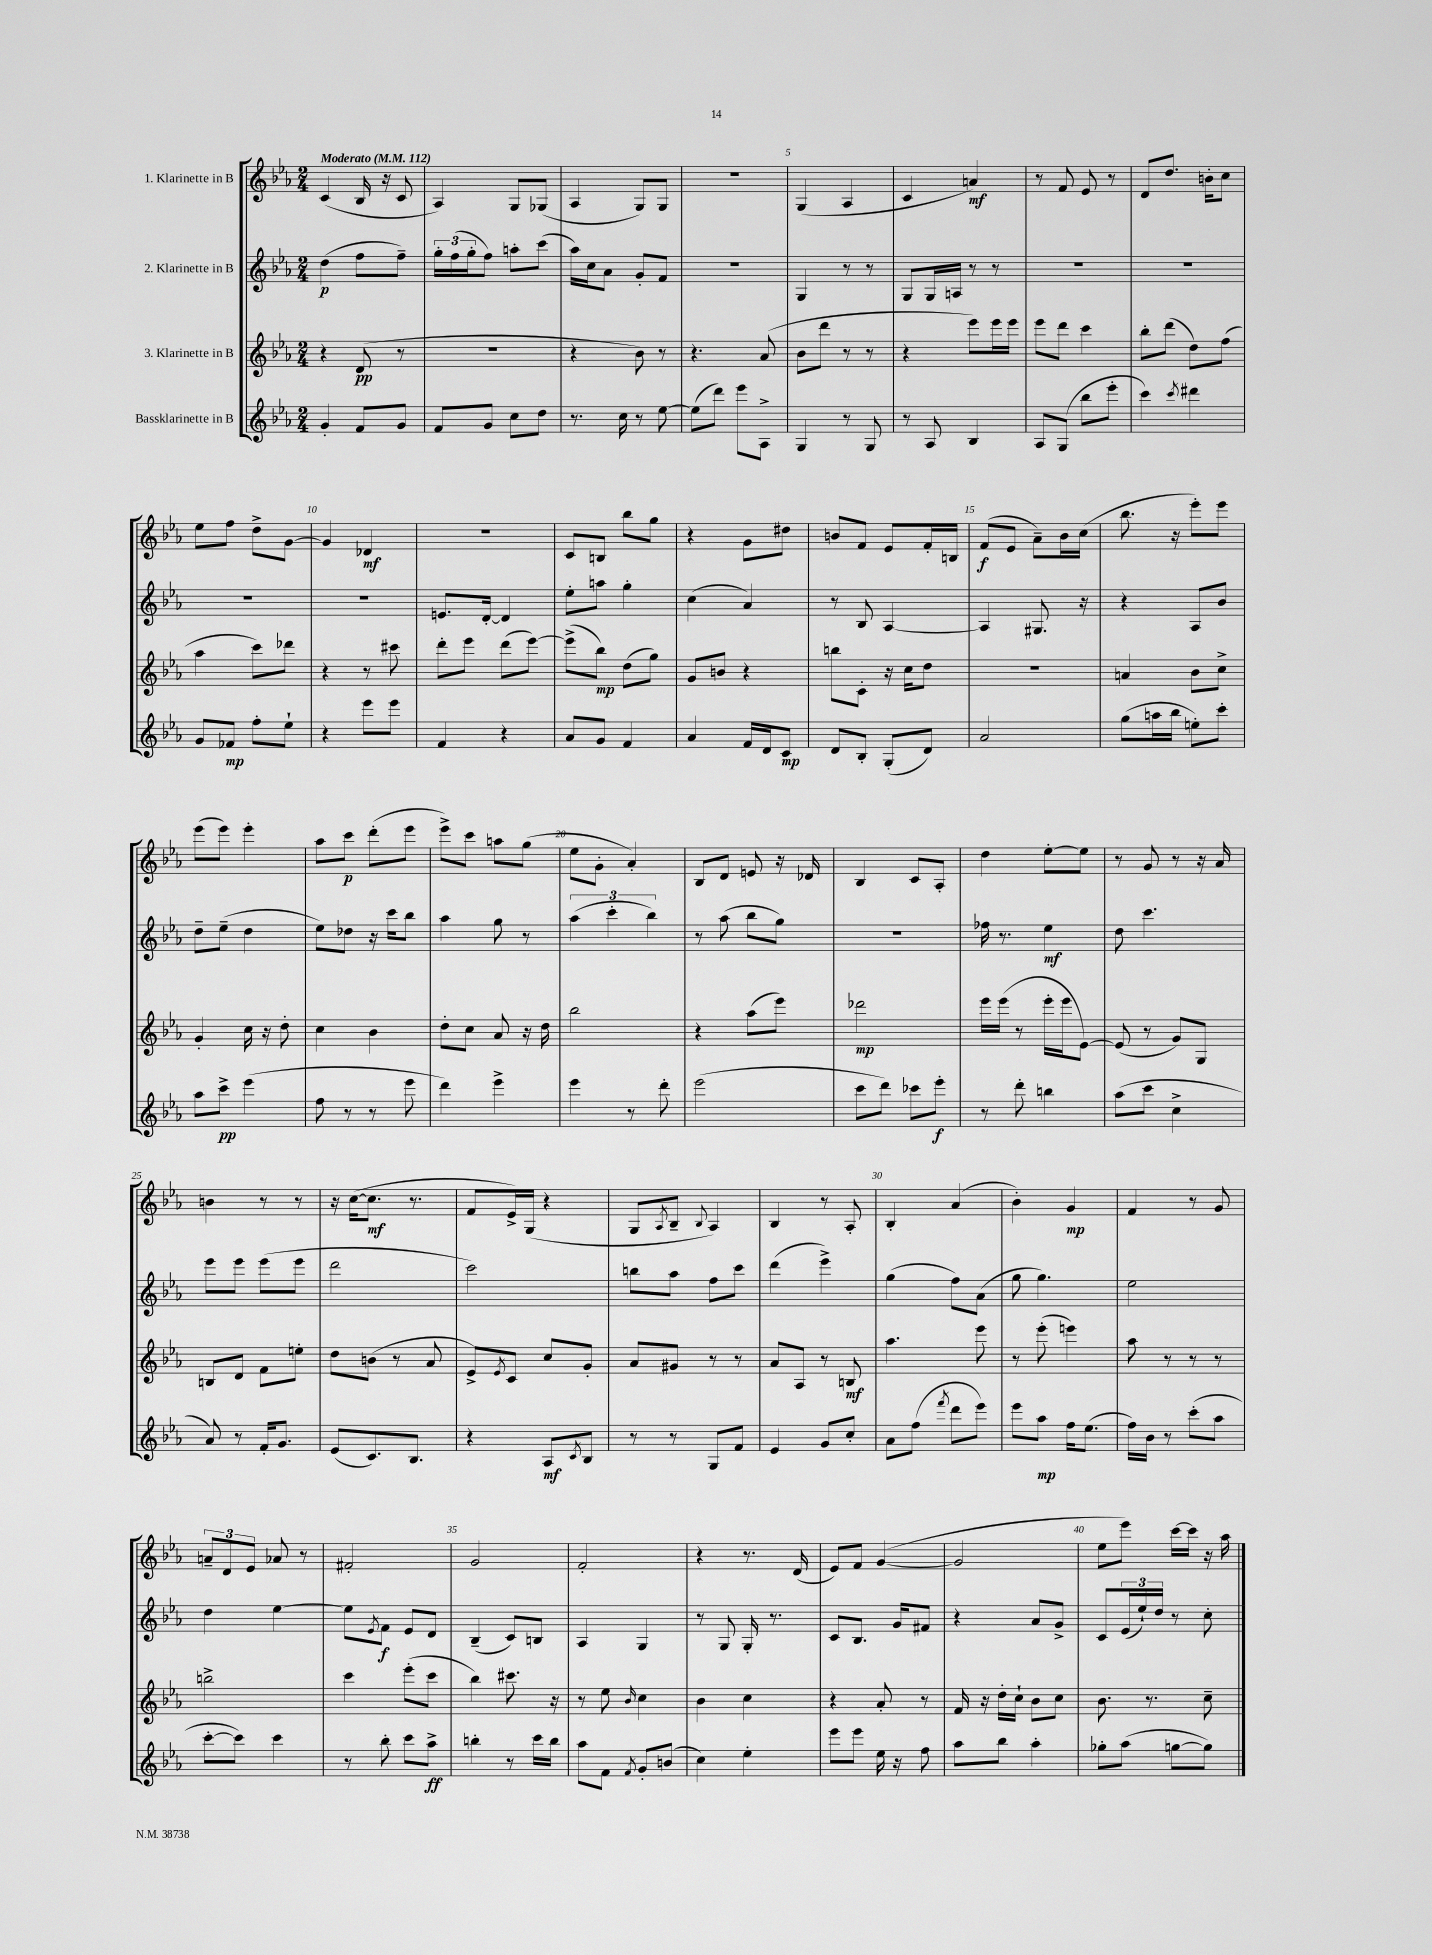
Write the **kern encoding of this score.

**kern	**kern	**kern	**kern
*staff4	*staff3	*staff2	*staff1
*clefG2	*clefG2	*clefG2	*clefG2
*k[b-e-a-]	*k[b-e-a-]	*k[b-e-a-]	*k[b-e-a-]
*M2/4	*M2/4	*M2/4	*M2/4
*MM112	*MM112	*MM112	*MM112
4g'	4r	(4dd	(4c
8f	(8d	8ff	16B-
.	.	.	16r
8g	8r	8ff~)	8c
=	=	=	=
8f	2r	24gg'	4A-)
.	.	(24ff	.
.	.	24gg'	.
8g	.	8ff)	.
8cc	.	8aa'	8G
8dd	.	(8ccc	(8G-
=	=	=	=
8.r	4r	16aa-)	4A-
.	.	16cc	.
.	.	8a-	.
16cc	.	.	.
8r	8b-)	8g'	8G)
[8ee-	8r	8f	8G
=	=	=	=
(8ee-]	4.r	2r	2r
8ddd)	.	.	.
8eee-	.	.	.
8A-^	(8a-	.	.
=	=	=	=
4G	8b-	4G	(4G
.	8ddd	.	.
8r	8r	8r	4A-
8G	8r	8r	.
=	=	=	=
8r	4r	8G	4c
8A-	.	16G	.
.	.	16A	.
4B-	8eee-)	8r	4a)
.	16eee-	8r	.
.	16eee-	.	.
=	=	=	=
8A-	8eee-	2r	8r
(8G	8ddd	.	8f
8bb-	4ccc	.	8e-
8eee-'	.	.	8r
=	=	=	=
4ccc)	8bb-'	2r	8d
.	(8ddd	.	8.dd
8qccc	.	.	.
4ddd#	8dd)	.	.
.	.	.	16b'
.	(8ff	.	8cc
=	=	=	=
8g	4aa-	2r	8ee-
8f-	.	.	8ff
8ff'	8ccc)	.	8dd^
8ee-`	8ddd-	.	[8g
=	=	=	=
4r	4r	2r	4g]
8eee-	8r	.	4d-
8eee-	8ccc#	.	.
=	=	=	=
4f	8ddd'	8.e	2r
.	8eee-	.	.
.	.	[16d'	.
4r	(8ddd	4d]	.
.	[8eee-)	.	.
=	=	=	=
8a-	(8eee-^]	8ee-'	8c
8g	8bb-)	8aa	8B
4f	(8dd	4gg'	8bb-
.	8gg)	.	8gg
=	=	=	=
4a-	8g	(4cc	4r
.	8b	.	.
16f	4r	4a-)	8g
16d	.	.	.
8c	.	.	8dd#
=	=	=	=
8d	8bb	8r	8b
8B-'	8c'	8B-	8f
(8G'	16r	[4A-	8e-
.	16cc	.	.
8d)	8dd	.	16f'
.	.	.	16B
=	=	=	=
2a-	2r	4A-]	(8f
.	.	.	8e-
.	.	8.G#	8a-~)
.	.	.	16b-
.	.	16r	(16cc
=	=	=	=
(8gg	4a	4r	8.bb-
16aa	.	.	.
16bb-	.	.	16r
8ee')	8b-	8A-	8eee-')
8ccc'	8cc^	8b-	8eee-
=	=	=	=
8aa-	4g'	8dd~	(8eee-
8ccc^	.	(8ee-~	8eee-)
(4eee-	16cc	4dd	4eee-'
.	16r	.	.
.	8dd'	.	.
=	=	=	=
8ff	4cc	8ee-)	8aa-
8r	.	8dd-	8ccc
8r	4b-	16r	(8ddd'
.	.	16ccc	.
8eee-	.	8bb-	8eee-
=	=	=	=
4ddd)	8dd'	4aa-	8eee-^)
.	8cc	.	8ccc
4eee-^	8a-	8gg	8aa
.	16r	8r	(8gg
.	16dd	.	.
=	=	=	=
4eee-	2bb-	(6aa-	8ee-
.	.	.	8g'
.	.	6ccc'	.
8r	.	.	4a-')
.	.	6bb-)	.
8ddd'	.	.	.
=	=	=	=
(2eee-	4r	8r	8B-
.	.	(8aa-	8d
.	(8aa-	8bb-	8e
.	8eee-)	8gg)	16r
.	.	.	16d-
=	=	=	=
8ccc	2ddd-	2r	4B-
8ddd)	.	.	.
8ccc-	.	.	8c
8eee-'	.	.	8A-'
=	=	=	=
8r	16eee-	16ff-	4dd
.	(16eee-	8.r	.
8ddd'	8r	.	.
4bb	16eee-'	4ee-	[8ee-'
.	16eee-	.	.
.	[8e-)	.	8ee-]
=	=	=	=
(8aa-	(8e-]	8dd	8r
8ccc	8r	4.ccc	8g
4cc^	8g)	.	8r
.	8G	.	16r
.	.	.	16a-
=	=	=	=
8a-)	8B	8eee-	4b
8r	8d	8eee-	.
16f'	8f	(8eee-	8r
8.g	.	.	.
.	8ee'	8eee-	8r
=	=	=	=
(8e-	8dd	2ddd	16r
.	.	.	([16cc
8.c)	(8b	.	8.cc]
.	8r	.	.
8.B-	.	.	8.r
.	8a-	.	.
=	=	=	=
4r	8e-^)	2ccc)	8f
.	8qe-	.	.
.	8c	.	16e-^)
.	.	.	(16G
8A-	8cc	.	4r
8qc	.	.	.
8B-	8g'	.	.
=	=	=	=
8r	8a-	8bb	8G
.	.	.	8qA-
8r	8g#	8aa-	8B-~
.	.	.	8qqB-
8G	8r	8ff	4A-)
8f	8r	8ccc	.
=	=	=	=
4e-	8a-	(4ddd	4B-
.	8A-	.	.
8g	8r	4eee-^)	8r
8cc'	8B	.	8A-'
=	=	=	=
8a-	4.aa-	(4gg	4B-'
(8ff	.	.	.
8qfff	.	.	.
8ddd	.	8ff)	(4a-
8eee-)	8eee-	(8a-	.
=	=	=	=
8eee-	8r	8gg	4b-')
8aa-	(8eee-'	4.gg)	.
16ff	4eee)	.	4g
(8.ee-	.	.	.
=	=	=	=
16ff)	8aa-	2ee-	4f
16b-	.	.	.
8r	8r	.	.
(8ccc'	8r	.	8r
8aa-	8r	.	8g
=	=	=	=
[8ccc'	2bb^	4dd	12a~
.	.	.	12d
8ccc])	.	.	.
.	.	.	12e-
4ccc	.	[4ee-	8a-
.	.	.	8r
=	=	=	=
8r	4ccc	8ee-]	2f#'
.	.	8qe-	.
8bb-'	.	8f	.
8ccc	(8eee-'	8e-	.
8aa-^	8ccc	8d	.
=	=	=	=
4bb'	4bb-)	(4B-~	2g
8r	8.ccc#	8c)	.
16ccc	.	8B	.
16bb	16r	.	.
=	=	=	=
8aa-	8r	4A-	2f'
8f	8ee-	.	.
8qf	16qqb-	.	.
8g'	4cc	4G	.
(8b	.	.	.
=	=	=	=
4cc)	4b-	8r	4r
.	.	8G	.
4ee-'	4cc	16G'	8.r
.	.	8.r	.
.	.	.	(16d
=	=	=	=
8eee-	4r	8c	8e-)
8eee-	.	8.B-	8f
16ee-	8a-'	.	([4g
16r	.	16g	.
8ff	8r	8f#	.
=	=	=	=
8aa-	16f	4r	2g]
.	16r	.	.
8bb-	16dd'	.	.
.	16cc`	.	.
4aa-'	8b-	8a-	.
.	8cc	8g^	.
=	=	=	=
8gg-'	8.b-	8c	8ee-
(8aa-	.	(24e-	8eee-)
.	.	24ee-`)	.
.	8.r	.	.
.	.	24dd	.
[8gg	.	8r	[16ccc
.	.	.	16ccc]
8gg])	8cc~	8cc'	16r
.	.	.	16aa-
==	==	==	==
*-	*-	*-	*-
